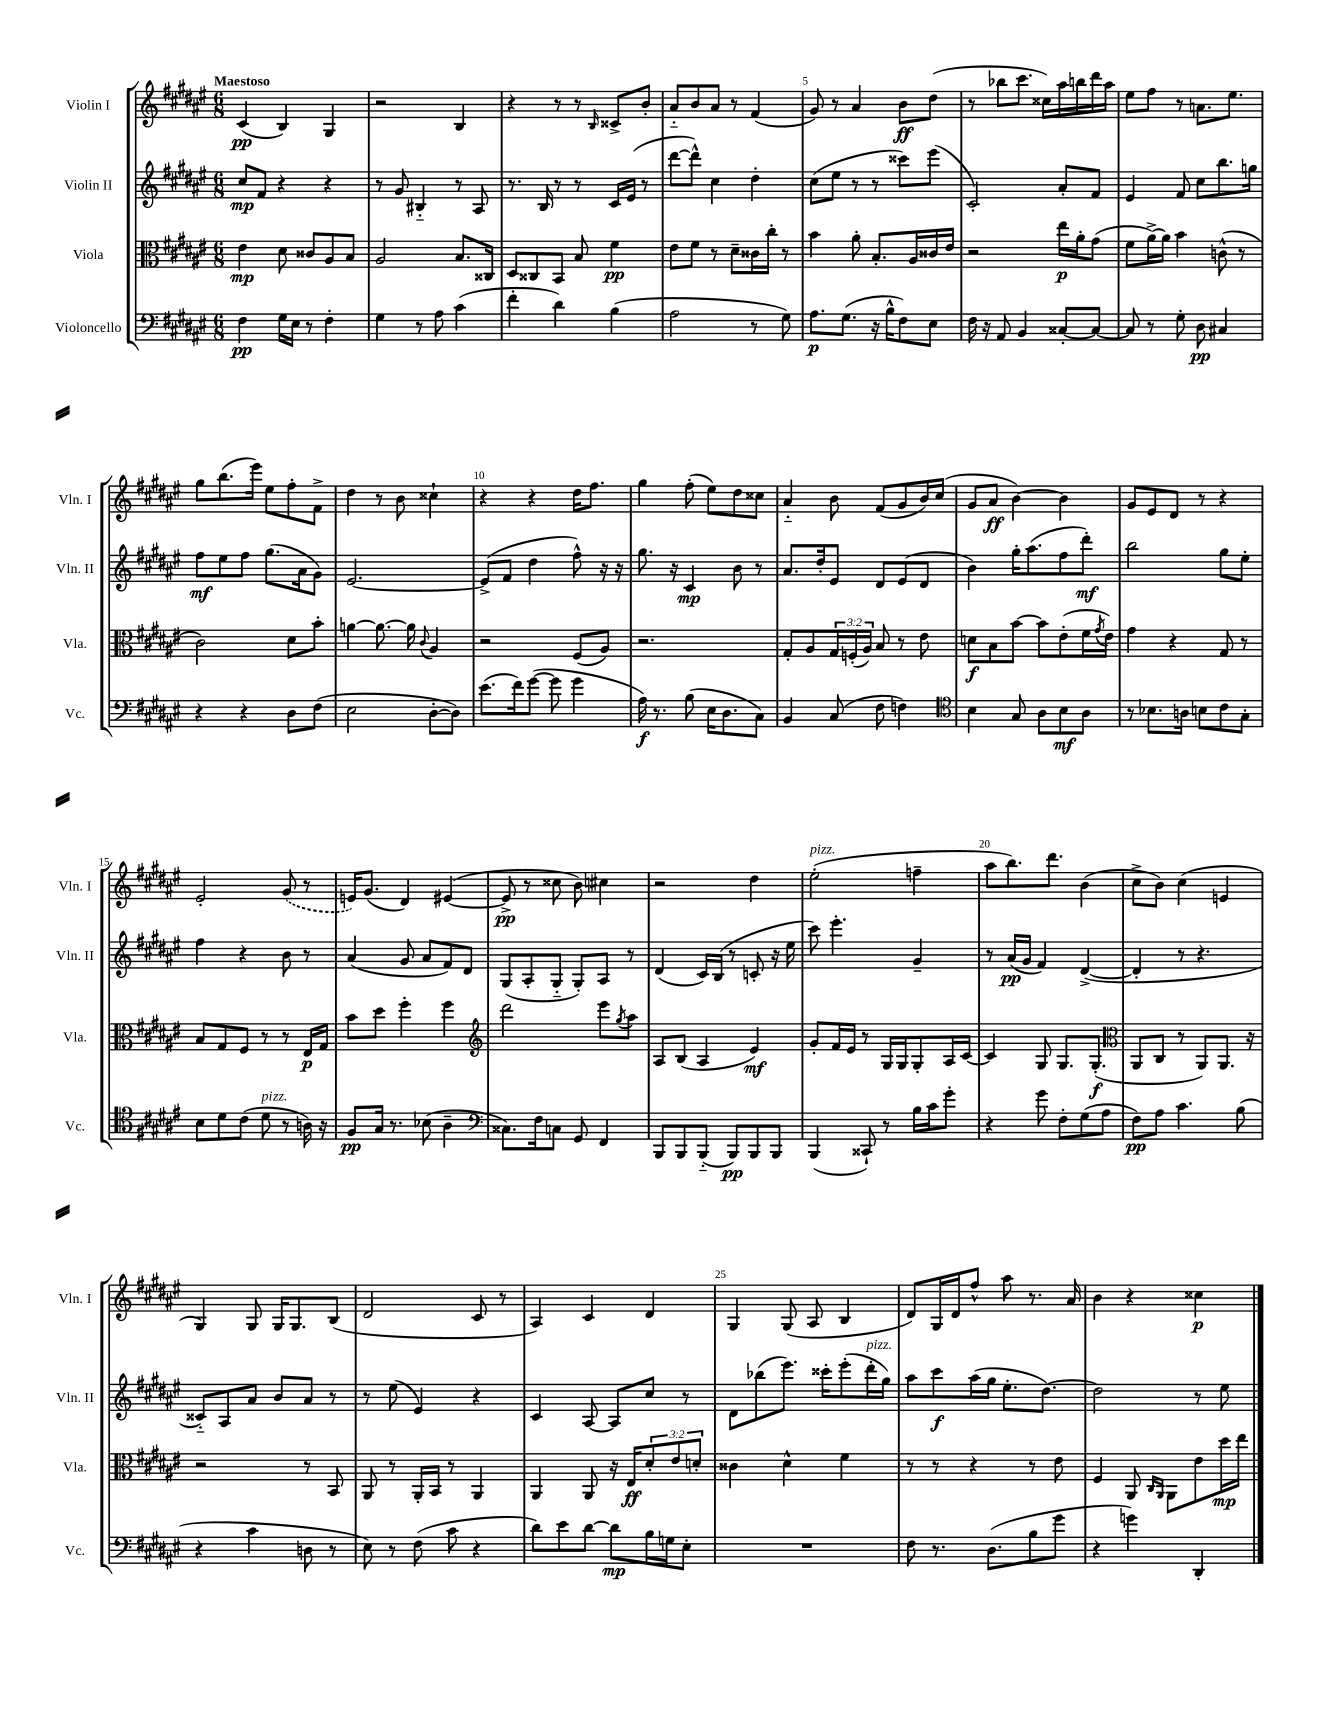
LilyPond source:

<<
\new StaffGroup <<
\new Staff = "s0" \with { instrumentName = "Violin I" shortInstrumentName = "Vln. I" } {
    \clef treble \key fis \major \numericTimeSignature \time 6/8 \tempo "Maestoso"
    cis'4\pp( b4) gis4 |
    r2 b4 |
    r4 r8 r8 \grace { b16 } cisis'8-> b'8-. |
    ais'8-_ b'8 ais'8 r8 fis'4( |
    gis'8) r8 ais'4 b'8\ff dis''8( |
    r8 bes''8 cis'''8. cisis''16) ais''16 b''16 dis'''16 ais''16 |
    eis''8 fis''8 r8 a'8. eis''8. |
    gis''8 b''8.( eis'''16) eis''8 fis''8-. fis'8-> |
    dis''4 r8 b'8 cisis''4-! |
    r4 r4 dis''16 fis''8. |
    gis''4 fis''8-.( eis''8) dis''8 cisis''8 |
    ais'4-_ b'8 fis'8( gis'8 b'16) cis''16( |
    gis'8 ais'8\ff b'4~) b'4 |
    gis'8 eis'8 dis'8 r8 r4 |
    eis'2-. \once \slurDashed gis'8( r8 |
    e'16) gis'8.( dis'4) eis'4~( |
    eis'8->\pp r8 cisis''8 b'8) cis''4 |
    r2 dis''4 |
    eis''2-.^\markup { \italic "pizz." }( f''4-- |
    ais''8 b''8.) dis'''8. b'4( |
    cis''8-> b'8) cis''4( e'4 |
    gis4) gis8 gis16 gis8. b8( |
    dis'2 cis'8 r8 |
    ais4) cis'4 dis'4 |
    gis4 gis8( ais8 b4 |
    dis'8) gis16 dis'16 fis''8-^ ais''8 r8. ais'16 |
    b'4 r4 cisis''4\p \bar "|." |
}
\new Staff = "s1" \with { instrumentName = "Violin II" shortInstrumentName = "Vln. II" } {
    \clef treble \key fis \major \numericTimeSignature \time 6/8
    cis''8\mp fis'8 r4 r4 |
    r8 gis'8 bis4-_ r8 ais8 |
    r8. b16 r8 r8 cis'16 eis'16( r8 |
    dis'''8~ dis'''8-^) cis''4 dis''4-. |
    cis''8( eis''8 r8 r8 cisis'''8) eis'''8( |
    cis'2-.) ais'8-. fis'8 |
    eis'4 fis'8 cis''8 b''8. g''16 |
    fis''8\mf eis''8 fis''8 gis''8.( ais'16 gis'8) |
    eis'2.~ |
    eis'8->( fis'8 dis''4 fis''8-^) r16 r16 |
    gis''8. r16 cis'4\mp b'8 r8 |
    ais'8. dis''16-. eis'8 dis'8 eis'8( dis'8 |
    b'4) gis''16-. ais''8.( fis''8 dis'''8-.\mf) |
    b''2 gis''8 eis''8-. |
    fis''4 r4 b'8 r8 |
    ais'4( gis'8 ais'8 fis'8) dis'8 |
    gis8( ais8-. gis8-_ gis8-.) ais8 r8 |
    dis'4( cis'16) b16( r8 c'8-. r16 eis''16 |
    cis'''8) eis'''4.-. gis'4-- |
    r8 ais'16\pp( gis'16 fis'4) dis'4~->( |
    dis'4-. r8 r4. |
    cisis'8-_) ais8 ais'8 b'8 ais'8 r8 |
    r8 eis''8( eis'4) r4 |
    cis'4 ais8~ ais8 cis''8 r8 |
    dis'8 bes''8( eis'''8.) cisis'''16-. eis'''8-.( dis'''16-.^\markup { \italic "pizz." } gis''16) |
    ais''8 cis'''8\f ais''16( gis''16 eis''8.-. dis''8.~) |
    dis''2 r8 eis''8 \bar "|." |
}
\new Staff = "s2" \with { instrumentName = "Viola" shortInstrumentName = "Vla." } {
    \clef alto \key fis \major \numericTimeSignature \time 6/8 \override Staff.TupletNumber.text = #tuplet-number::calc-fraction-text
    eis'4\mp dis'8 cisis'8 ais8 b8 |
    ais2 b8. cisis16 |
    dis8 cisis8 b,8 b8 fis'4\pp |
    eis'8 fis'8 r8 dis'8-- cisis'16 cis''16-. r8 |
    b'4 ais'8-. b8.-. ais16 cisis'16 eis'16 |
    r2 eis''16\p ais'16-. gis'8( |
    fis'8 ais'16~->) ais'16 b'4 c'8-^( r8 |
    cis'2) dis'8 b'8-. |
    a'4~ a'8.~ a'16 \appoggiatura { cis'8 } ais4 |
    r2 fis8( ais8) |
    r2. |
    gis8-. ais8 \tuplet 3/2 { gis16 f16-.( ais16) } b8 r8 eis'8 |
    d'8\f b8 b'8~ b'8 eis'8-.( fis'16 \acciaccatura { gis'8 } eis'16) |
    gis'4 r4 gis8 r8 |
    b8 gis8 fis8 r8 r8 eis16\p gis16 |
    b'8 dis''8 fis''4-. fis''4 |
    \clef treble dis'''2 eis'''8 \acciaccatura { gis''8 } ais''8 |
    ais8 b8( ais4 eis'4\mf) |
    gis'8-. fis'16 eis'16 r8 gis16 gis16 gis8-. ais16 cis'16~ |
    cis'4 gis8 gis8. gis8.-.\f( |
    \clef alto ais,8 cis8 r8 ais,8) ais,8. r16 |
    r2 r8 b,8 |
    ais,8 r8 ais,16-. b,16 r8 ais,4 |
    ais,4 ais,8 r16 eis16\ff \tuplet 3/2 { dis'8-. eis'8 d'8-. } |
    cisis'4 dis'4-^ fis'4 |
    r8 r8 r4 r8 eis'8 |
    fis4 ais,8 \grace { cis16 ais,16 } ais,8 eis'8 dis''16\mp eis''16 \bar "|." |
}
\new Staff = "s3" \with { instrumentName = "Violoncello" shortInstrumentName = "Vc." } {
    \clef bass \key fis \major \numericTimeSignature \time 6/8
    fis4\pp gis16 eis16 r8 fis4-. |
    gis4 r8 ais8 cis'4( |
    fis'4-. dis'4) b4( |
    ais2 r8 gis8) |
    ais8.\p gis8.( r16 b16-^ fis8) eis8 |
    fis16 r16 ais,8 b,4 cisis8~-. cisis8~ |
    cisis8 r8 gis8-. dis8\pp cis4 |
    r4 r4 dis8 fis8( |
    eis2 dis8~-. dis8) |
    eis'8.( fis'16) gis'8~( gis'8 gis'4 |
    ais16\f) r8. b8( eis16 dis8. cis8) |
    b,4 cis8( fis8 f4) |
    \clef tenor b4 gis8 ais8 b8\mf ais8 |
    r8 bes8. a16 b8 cis'8 gis8-. |
    b8 dis'8 cis'8( dis'8^\markup { \italic "pizz." } r8 a16) r16 |
    fis8\pp gis16 r8. bes8( ais4-- |
    \clef bass cisis8.) fis16 c8 gis,8 fis,4 |
    b,,8 b,,8 b,,8-_( b,,8\pp) b,,8 b,,8 |
    b,,4( cisis,8-!) r8 b16 cis'16 gis'8-. |
    r4 gis'8 fis8-. gis8( ais8 |
    fis8\pp) ais8 cis'4. b8( |
    r4 cis'4 d8 r8 |
    eis8) r8 fis8( cis'8 r4 |
    dis'8) eis'8 dis'8~ dis'8\mp b16 g16 eis8-. |
    R2. |
    fis8 r8. dis8.( b8 gis'8 |
    r4 g'4) dis,4-. \bar "|." |
}
>>
>>
\layout { \context { \Score \override BarNumber.break-visibility = ##(#f #t #t) barNumberVisibility = #(every-nth-bar-number-visible 5) } }
